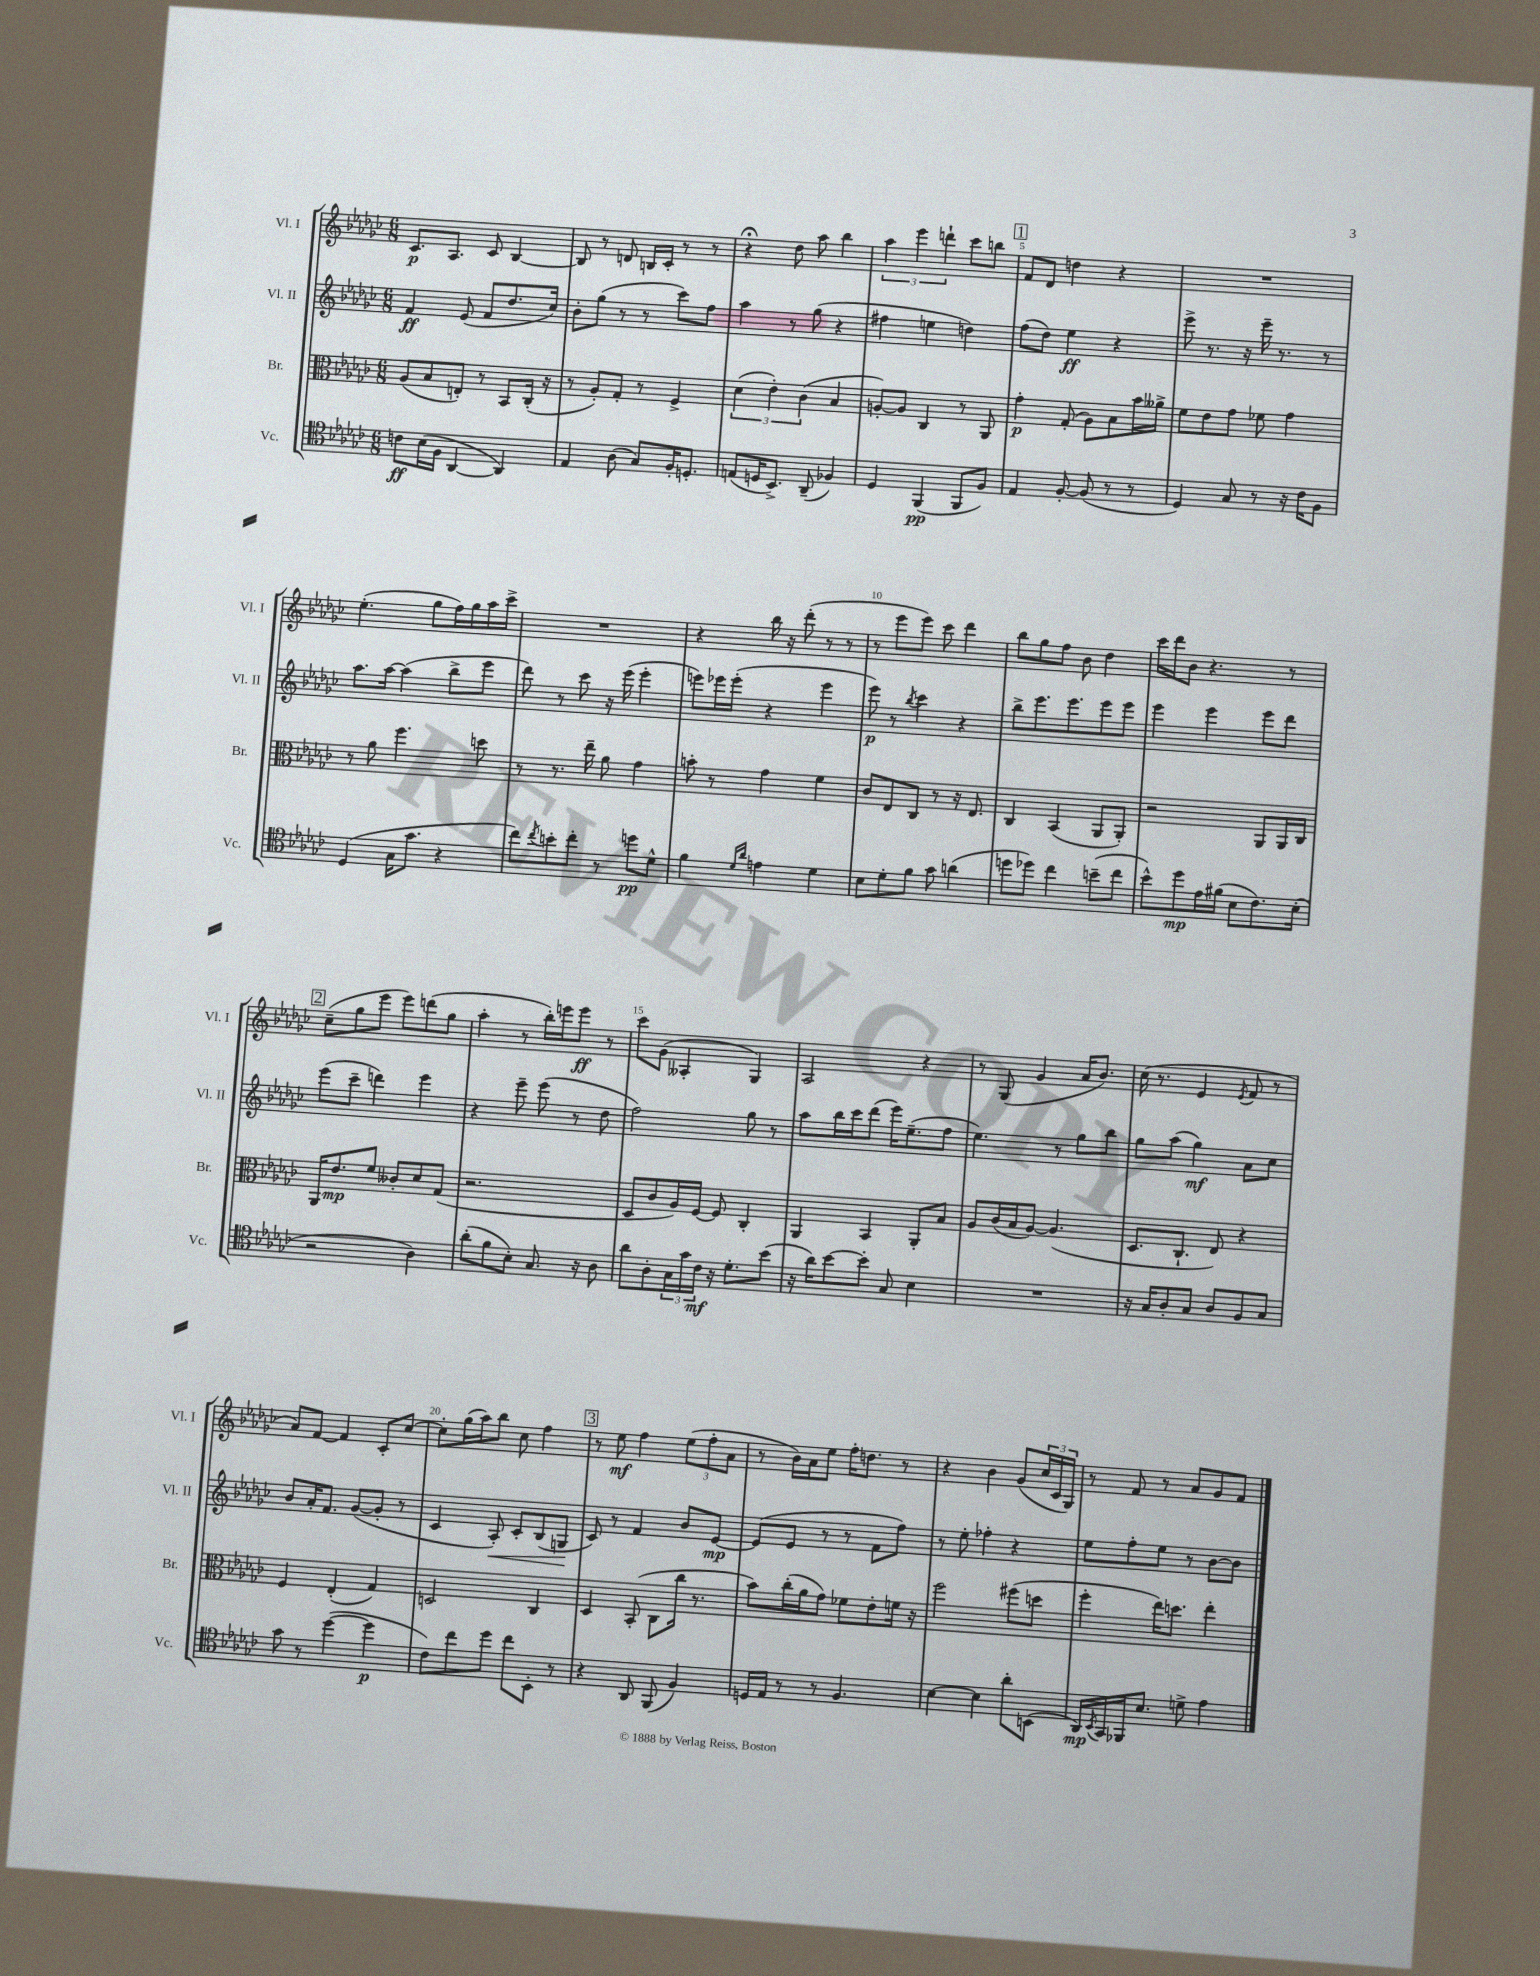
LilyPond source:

<<
\new StaffGroup <<
\new Staff = "s0" \with { instrumentName = "Vl. I" shortInstrumentName = "Vl. I" } {
    \clef treble \key ges \major \numericTimeSignature \time 6/8
    ces'8.\p aes8. ces'8 bes4~ |
    bes8 r8 d'8 b16 ces'16-. r8 r8 |
    r4\fermata des''8 aes''8 bes''4 |
    \tuplet 3/2 { aes''4 ees'''4 d'''4-! } ces'''8 b''8 |
    \mark \markup { \box "1" } f'8 des'8 d''4 r4 |
    R2. |
    ees''4.-.( ges''8 f''16) ges''16 aes''16 ces'''16-> |
    R2. |
    r4 bes''16 r16 des'''8-.( r8 r8 |
    r8 ees'''8 ees'''8) ces'''8 des'''4 |
    bes''8 ges''8 f''8 bes'8 des''4 |
    ces'''16 des'''16 bes'8 r4. r8 |
    \mark \markup { \box "2" } ces''8--( ges''8 ees'''8 ees'''8) d'''8( ges''8 |
    aes''4-. r8 bes''16-.) e'''16 e'''8\ff r8 |
    ces'''8 ges'8( aeses4-. ges4) |
    aes2 r4 |
    r8 ges8( ges'4 aes'16 bes'8.) |
    ces''16( r8. ees'4 \acciaccatura { ees'8 } f'8 r8 |
    aes'8) f'8~ f'4 ces'8-. ces''8~ |
    ces''8-. ges''16( aes''16) bes''8 ces''8 f''4 |
    \mark \markup { \box "3" } r8 ees''8\mf f''4 \tuplet 3/2 { ees''8( f''8-. aes'8 } |
    r8 bes'16) aes'16 ees''8 f''16-. d''8. r8 |
    r4 bes'4 ges'8( \tuplet 3/2 { ces''16 ces'16 ges16) } |
    r8 f'8 r8 aes'8 ges'8 f'8 \bar "|." |
}
\new Staff = "s1" \with { instrumentName = "Vl. II" shortInstrumentName = "Vl. II" } {
    \clef treble \key ges \major \numericTimeSignature \time 6/8
    f'4\ff ees'8( f'8 des''8. ces''16) |
    bes'8-. ges''8( r8 r8 ces'''8) f''8 |
    aes''4 r8 ges''8( r4 |
    fis''4 e''4 d''4) |
    \mark \markup { \box "1" } f''8( des''8) ees''4\ff r4 |
    ees'''8-> r8. r16 ees'''16-- r8. r8 |
    aes''8. aes''16~ aes''4( bes''8-> ees'''8 |
    des'''8) r8 ces'''8 r16 ees'''16( ees'''4-. |
    e'''8) ees'''16 ees'''16-.( r4 ees'''4 |
    ees'''8\p) r8 \acciaccatura { bes''8 } ces'''4 r4 |
    bes''8-> ees'''8. ees'''8. ees'''8 ees'''8 |
    ees'''4 ees'''4 ees'''8 des'''8 |
    \mark \markup { \box "2" } ees'''8( ces'''8-- d'''4) ees'''4 |
    r4 ees'''8-- ees'''8( r8 des''8 |
    f''2) ges''8 r8 |
    aes''8 bes''16 ces'''16 des'''8( ees'''16) ees''8.--( f''8 |
    ees''4.) r8 ges''8 bes''8 |
    ges''8 aes''8( ges''4\mf) aes'8 ces''8 |
    bes'8 aes'16-. f'8. ges'8~( ges'8-. r8 |
    ces'4 aes8-.\<) ces'8-. bes8( g8\! |
    \mark \markup { \box "3" } ces'8) r8 f'4 bes'8 ees'8~\mp |
    ees'8( ees'8 r8 r8 f'8 f''8) |
    r8 ees''8-. fes''4-. r4 |
    ees''8 f''8-. ees''8 r8 bes'8~ bes'8 \bar "|." |
}
\new Staff = "s2" \with { instrumentName = "Br." shortInstrumentName = "Br." } {
    \clef alto \key ges \major \numericTimeSignature \time 6/8
    aes8( bes8 e8-.) r8 bes,8 ces16-.( r16 |
    r8 aes8-.) ges8-. r8 f4-> |
    \tuplet 3/2 { des'4( ees'4-.) ces'4( } bes4 |
    a8~-.) a8 ces4 r8 aes,8 |
    \mark \markup { \box "1" } ges'4-.\p ges8-.( aes8) bes8 bes'16 aeses'16-> |
    f'8 ees'8 ges'8 fes'8 ges'4 |
    r8 aes'8 f''4. d''8 |
    r8 r8. ees''16-- aes'8 ges'4 |
    b'8-. r8 ges'4 f'4 |
    ces'8 ees8 ces8 r8 r16 ees8. |
    ces4 bes,4( aes,8 aes,8-.) |
    r2 aes,8 aes,16 ces16 |
    \mark \markup { \box "2" } aes,16 ees'8.\mp f'8 ceses'8-. des'8 ges8( |
    r2. |
    des8 ces'8 aes16) f16~ f8 ces4-. |
    aes,4 bes,4 aes,8-. bes8 |
    aes8 ces'16( bes16 aes8~) aes4.( |
    des8. ces8.-! ees8) r4 |
    f4 ees4-.( ges4) |
    d2 ces4 |
    \mark \markup { \box "3" } des4 bes,8-.( ces8 ces''16 r8. |
    bes'8) ces''16-.( aes'16 ges'8) fes'8 ees'8-. f'16 r16 |
    f''2 fis''8( d''8 |
    f''4-. ees''16) d''8. ees''4-. \bar "|." |
}
\new Staff = "s3" \with { instrumentName = "Vc." shortInstrumentName = "Vc." } {
    \clef tenor \key ges \major \numericTimeSignature \time 6/8
    c'8\ff bes16( f16 aes,4~ aes,4) |
    ees4 aes8( ges8) f16-. d8.-. |
    e8( d16 bes,8.->) aes,8--( fes4) |
    des4 f,4\pp( f,8 f8) |
    \mark \markup { \box "1" } ees4 f8~-. f8( r8 r8 |
    des4) ges8 r8 r16 ces'16 f8 |
    des4( ges16 ges'8. r4 |
    ces''8) \acciaccatura { ces''8 } b'8-. ces''8-. r8 d''8\pp des'8-^ |
    f'4 \grace { des'16 aes'16 } e'4 des'4 |
    bes8 des'8-. f'8 ges'8 a'4( |
    d''8 des''8) ces''4 b'8--( ces''8 |
    bes'8-^) des''8\mp ees'16 fis'16( bes8 ces'8.) bes16-.( |
    \mark \markup { \box "2" } r2 aes4) |
    aes'8-.( f'8 bes8-.) ges8. r16 aes8 |
    aes'8 aes8-. \tuplet 3/2 { ges16 ges'16 ces'16\mf } r16 des'8.-. bes'8( |
    r16 aes'16) bes'8~ bes'8-. ges8 bes4 |
    R2. |
    r16 ges16 aes8-. ges8 aes8 f8 ges8 |
    ges'8 r8 des''4~( des''4\p |
    ces'8) ces''8 des''8 ces''8 bes,8-. r8 |
    \mark \markup { \box "3" } r4 aes,8 f,8( f4) |
    d16 ees16 r8 r8 f4. |
    bes4~ bes4 aes'8-. b,8( |
    aes,16\mp) \acciaccatura { bes,8 } ges,16 fes,16 bes8. d'8-> ees'4 \bar "|." |
}
>>
>>
\layout { \context { \Score \override BarNumber.break-visibility = ##(#f #t #t) barNumberVisibility = #(every-nth-bar-number-visible 5) } }
